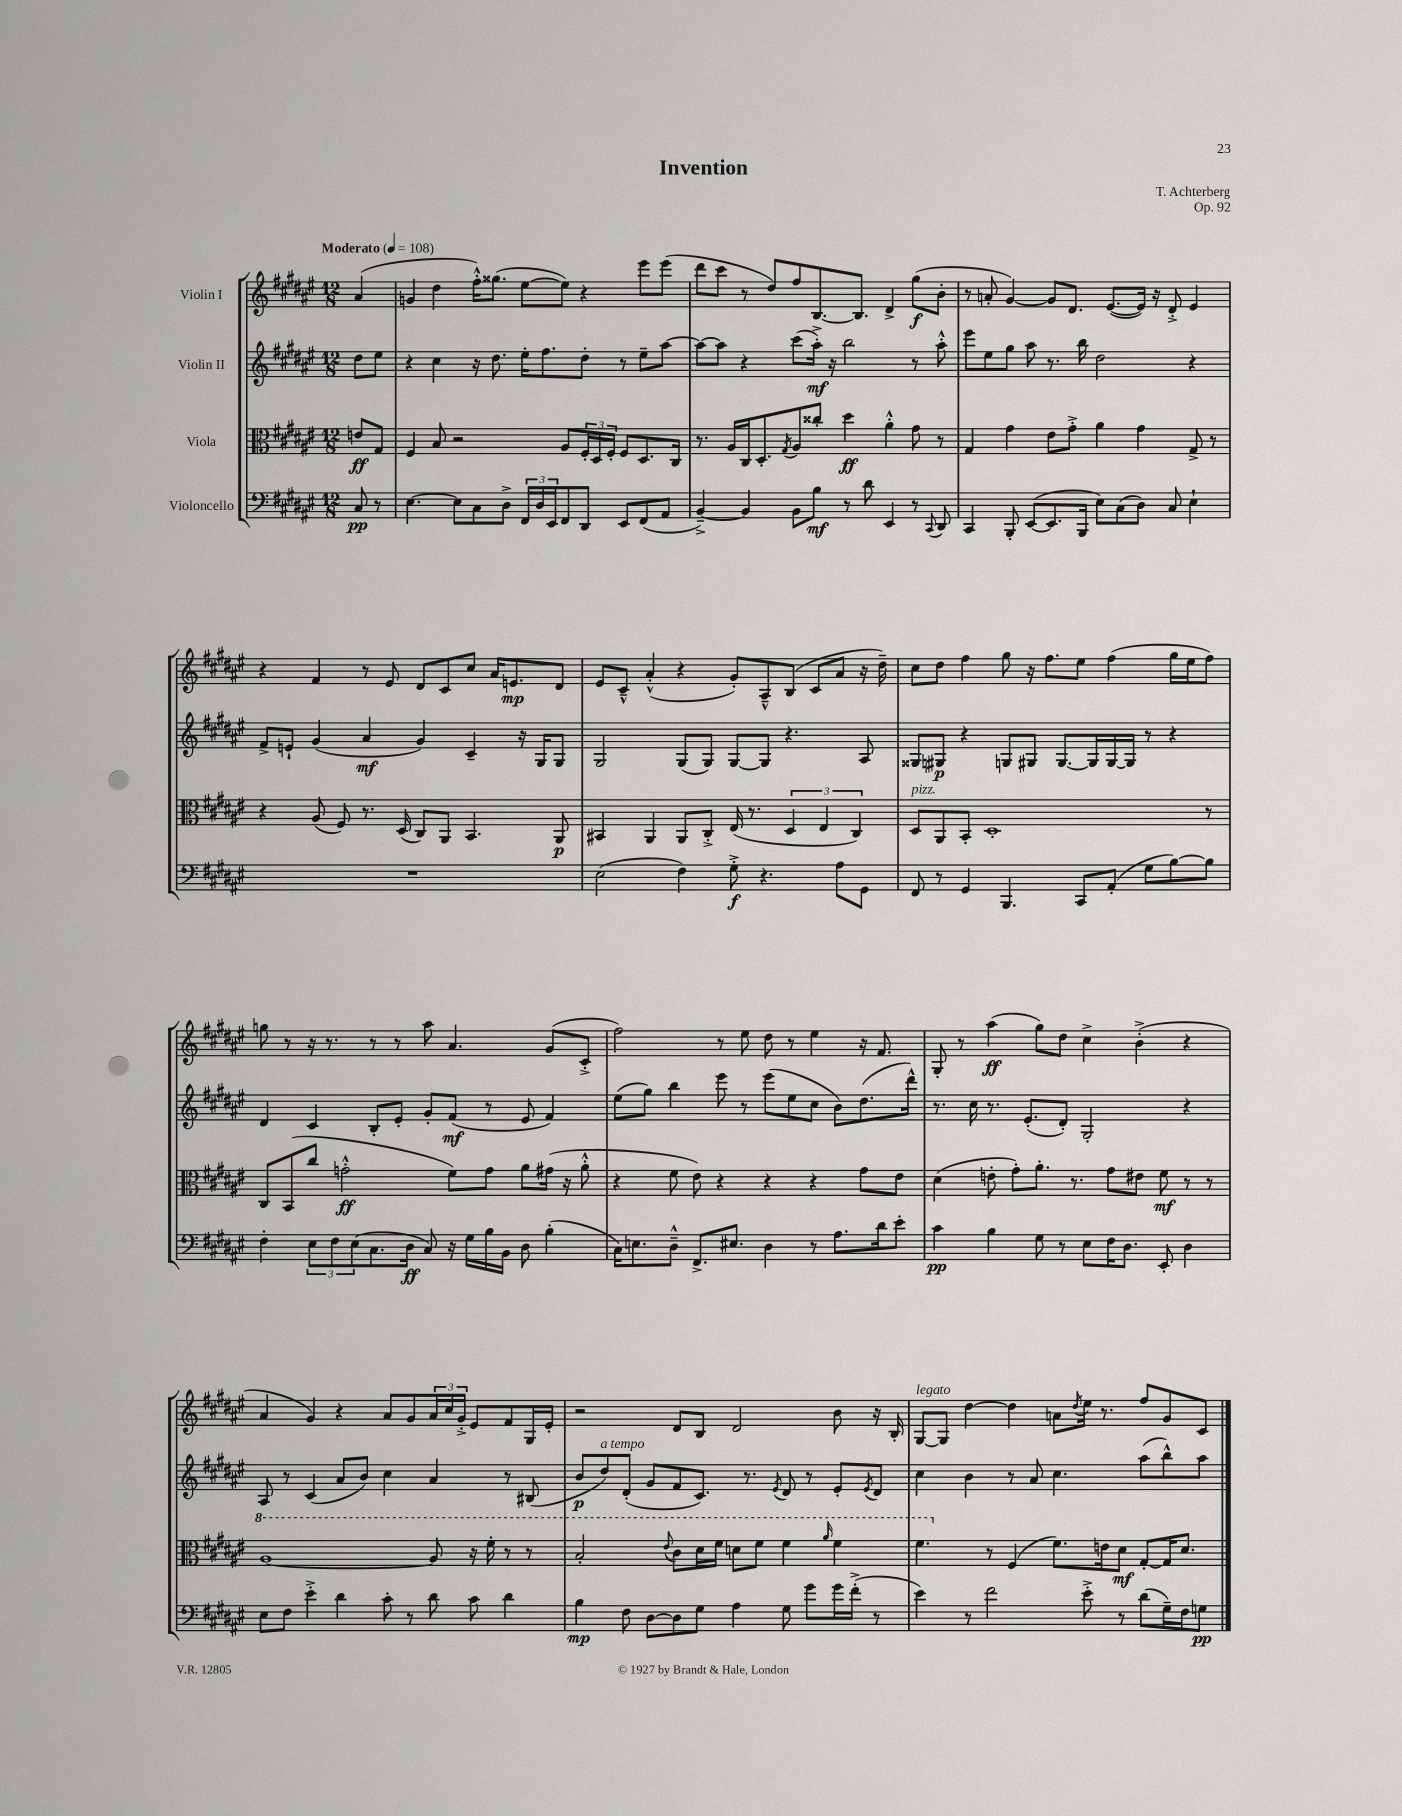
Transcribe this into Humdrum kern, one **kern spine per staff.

**kern	**kern	**kern	**kern
*staff4	*staff3	*staff2	*staff1
*clefF4	*clefC3	*clefG2	*clefG2
*k[f#c#g#d#a#e#]	*k[f#c#g#d#a#e#]	*k[f#c#g#d#a#e#]	*k[f#c#g#d#a#e#]
*M12/8	*M12/8	*M12/8	*M12/8
*MM108	*MM108	*MM108	*MM108
8C#	8e	8dd#	(4a#
8r	8G#	8ee#	.
=	=	=	=
[4.E#	4F#	4r	4g
.	8B	4cc#	4dd#
8E#]	2r	.	.
8C#	.	16r	16ff#'^^)
.	.	8.dd#	(8.gg##
8D#^	.	.	.
24FF#	.	16ee#'	[8ee#
24D#	.	.	.
.	.	8.ff#	.
24EE#	.	.	.
8FF#	8A#	.	8ee#])
8DD#	24F#'	8dd#'	4r
.	24D#	.	.
.	24F#'	.	.
8EE#	8F#	8r	.
(8FF#	8.D#	8ee#~	8eee#
8AA#	.	[8aa#	(8eee#
.	16C#	.	.
=	=	=	=
[4BB~^)	8.r	8aa#_	8ddd#
.	.	8aa#]	8ccc#
.	16A#	.	.
4BB]	16C#	4r	8r
.	8.D#'	.	.
.	.	.	8dd#)
.	8qG#	.	.
8BB	8A#	(8ccc#	8ff#
8B	8cc##'	16aa#'^)	[8.B
.	.	16r	.
8r	4dd#	2bb	.
.	.	.	8.B]
8d#	.	.	.
4EE#	4a#'^^	.	4d#^
8r	8g#	8r	(8gg#
8qqCC#	.	.	.
8DD#	8r	8aa#'^^	8b'
=	=	=	=
4CC#	4G#	8eee#	8r
.	.	8ee#	8a'
8BBB'	4g#	8gg#	[4g#)
([8EE#	.	8aa#	.
8.EE#]	8e#	8.r	8g#]
.	8g#'^	.	8.d#
16BBB	.	16bb	.
8E#)	4a#	2dd#	.
.	.	.	([8.e#
(8C#	.	.	.
8D#)	4g#	.	16e#])
.	.	.	16r
8C#	.	.	8d#'^
4E#`	8G#^	4r	4e#
.	8r	.	.
=	=	=	=
1.r	4r	8f#^	4r
.	.	8e`	.
.	(8A#	(4g#	4f#
.	8F#)	.	.
.	8.r	4a#	8r
.	.	.	8e#
.	(16D#	.	.
.	8C#)	4g#)	8d#
.	8AA#	.	8c#
.	4.BB	4c#~	8cc#
.	.	.	16a#
.	.	.	8.e
.	.	16r	.
.	.	16G#	.
.	8AA#	8G#	8d#
=	=	=	=
(2E#	4BB#	2G#	8e#
.	.	.	8c#~^^
.	4AA#	.	(4a#'^^
4F#)	8AA#	(8G#	4r
.	8C#'^	8G#)	.
8G#'^	(16E#	[8G#	8g#')
.	8.r	.	.
4.r	.	8G#]	8A#~^^
.	6D#	4.r	(8B
.	.	.	8c#
.	6E#	.	.
8A#	.	.	8a#
.	6C#)	.	.
8GG#	.	8A#	16r
.	.	.	16dd#~)
=	=	=	=
8FF#	8D#	8G##	8cc#
8r	8AA#	8G#	8dd#
4GG#	8BB'	4r	4ff#
.	1D#'	.	.
4.BBB	.	8G	8gg#
.	.	8G#	16r
.	.	.	8.ff#
.	.	[8.G#	.
8CC#	.	.	8ee#
.	.	16G#]	.
(8AA#'	.	[16G#	(4ff#
.	.	16G#]	.
8G#	.	8r	.
[8B)	.	4r	16gg#
.	.	.	16ee#
8B]	8r	.	8ff#)
=	=	=	=
4F#'	8C#	4d#	8gg
.	(8BB	.	8r
12E#	8cc#	4c#	16r
.	.	.	8.r
12F#	.	.	.
.	2g'^^	.	.
(12E#	.	.	.
8.C#	.	8B'	8r
.	.	8e#'	8r
16D#	.	.	.
8C#)	.	8g#'	8aa#
16r	8f#)	(8f#	4.a#
16G#	.	.	.
16B	8g	8r	.
16BB	.	.	.
8D#	8a#	8e#	.
(4B'	(16g#	4f#)	(8g#
.	16r	.	.
.	8a#'^^	.	8c#'^
=	=	=	=
16C#)	4r	(8ee#	2ff#)
8.E	.	.	.
.	.	8gg#)	.
8D#~^^	8f#	4bb	.
8.FF#^	8e#)	.	.
.	4r	8eee#	8r
8.E#	.	.	.
.	.	8r	8ee#
4D#	4r	(8eee#	8dd#
.	.	8ee#	8r
8r	4r	8cc#	4ee#
8.A#	.	8b)	.
.	8g#	(8.dd#	16r
16d#	.	.	8.f#
8e#'	8e#	.	.
.	.	16ddd#^^)	.
=	=	=	=
4c#	(4d#	8.r	8G#'
.	.	.	8r
.	.	16cc#	.
4B	8e'	8.r	(4aa#
.	8g#')	.	.
.	.	(8.e#'	.
8G#	8.a#'	.	8gg#)
8r	.	8d#')	8dd#
.	8.r	.	.
8E#	.	2G#'	4cc#^
16F#	8g#	.	.
8.D#	.	.	.
.	8e#	.	(4b'^
8EE#'	8f#	.	.
4D#	8r	4r	4r
.	8r	.	.
=	=	=	=
8E#	[1a#	8A#	4a#
8F#	.	8r	.
4e#'^	.	(4c#	4g#)
4d#	.	8a#	4r
.	.	8b)	.
8c#'	.	4cc#	8a#
8r	.	.	8g#
8d#	8a#]	4a#	24a#
.	.	.	24cc#
.	.	.	24g#'^
8c#	16r	.	8e#
.	16ff#'	.	.
4d#	8r	8r	8f#
.	8r	(8B#	16G#
.	.	.	16e#'
=	=	=	=
4B	2b'	8b	2r
.	.	8dd#)	.
8F#	.	(8d#'	.
[8D#	.	8g#	.
.	8qqee#	.	.
8D#]	8cc#	8f#	8d#
8G#	16dd#	8.c#)	8B
.	16ff#	.	.
4A#	8dd	.	2d#
.	.	8.r	.
.	8ff#	.	.
.	.	8qe#	.
8G#	4ff#	8d#	.
8g#	.	8r	.
.	16qqaa#	.	.
16g#	4ff#	8e#'	8b
(16f#'^	.	.	.
.	.	8qe#	.
8r	.	8d#	16r
.	.	.	16B'
=	=	=	=
4e#)	4.ff#	4cc#	[8G#
.	.	.	8G#]
8r	.	4b	[4dd#
2f#	8r	.	.
.	(4F#	8r	4dd#]
.	.	8a#	.
.	8.f#)	4.cc#	8a
.	.	.	8qdd#
8e#'^	.	.	16ee#
.	16e	.	8.r
8r	8d#	.	.
(8d#	[8G#'	(8aa#	8ff#
16G#~)	16G#]	8bb^^)	8g#
16F#	8.d#	.	.
8G	.	8aa#	8c#
==	==	==	==
*-	*-	*-	*-
